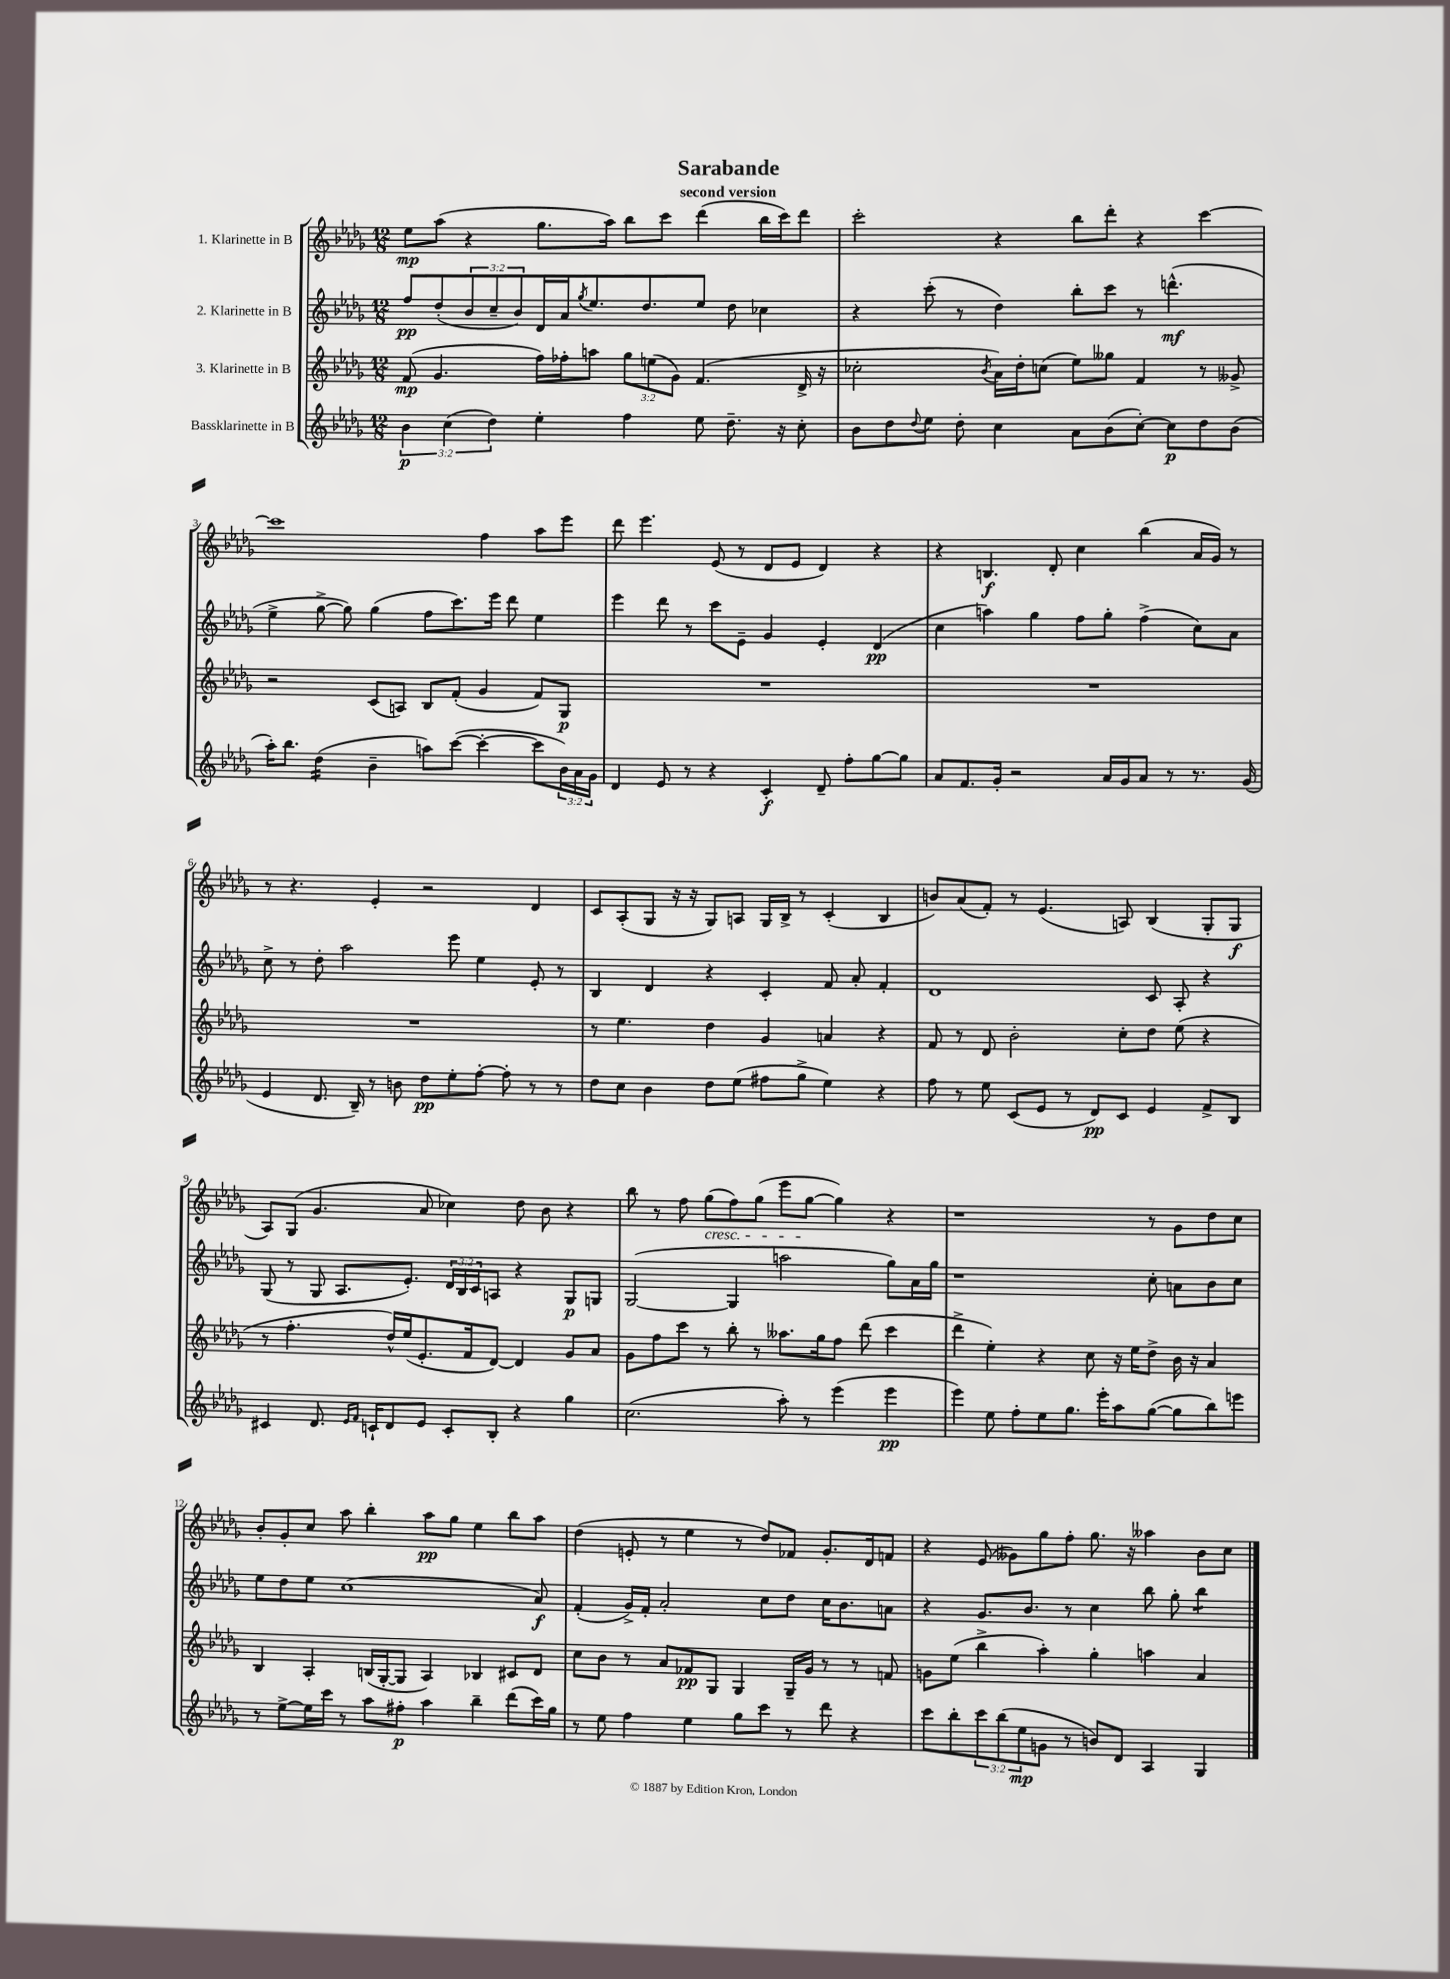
\header { title = "Sarabande" subtitle = "second version" }
<<
\new StaffGroup <<
\new Staff = "s0" \with { instrumentName = "1. Klarinette in B" } {
    \clef treble \key des \major \numericTimeSignature \time 12/8
    ees''8\mp aes''8( r4 ges''8. aes''16) bes''8 c'''8 des'''4( bes''16 c'''16) des'''8 |
    c'''2-. r4 bes''8 des'''8-. r4 c'''4~ |
    c'''1 f''4 aes''8 ees'''8 |
    des'''8 ees'''4. ees'8( r8 des'8 ees'8 des'4) r4 |
    r4 b4.\f des'8-. c''4 bes''4( aes'16 ges'16) r8 |
    r8 r4. ees'4-. r2 des'4 |
    c'8 aes8-.( ges8 r16 r16 ges8) a8 ges16 bes16-> r8 c'4-.( bes4 |
    b'8) aes'8( f'8-.) r8 ees'4.( a8) bes4( ges8-. ges8\f |
    aes8) ges8( ges'4. aes'8 ces''4) des''8 bes'8 r4 |
    bes''8 r8 f''8 ges''8\cresc( f''8) ges''8( ees'''8 ges''8~\! ges''4) r4 |
    r1 r8 ges'8 des''8 c''8 |
    bes'8-. ges'8-. c''8 aes''8 bes''4-. aes''8\pp ges''8 ees''4 bes''8 aes''8 |
    des''4( e'8-. r8 ees''4 r8 des''8) fes'8 ges'8.-. des'16 f'8 |
    r4 ees'8( geses'8) ges''8 f''8-. ges''8. r16 aeses''4 bes'8 c''8 \bar "|." |
}
\new Staff = "s1" \with { instrumentName = "2. Klarinette in B" } {
    \clef treble \key des \major \numericTimeSignature \time 12/8 \override Staff.TupletNumber.text = #tuplet-number::calc-fraction-text
    f''8\pp des''8-.( \tuplet 3/2 { bes'8 c''8-- bes'8) } des'16 aes'16 \acciaccatura { ges''8 } ees''8. des''8. ees''8 des''8 ces''4 |
    r4 c'''8-.( r8 des''4) bes''8-. c'''8 r8 d'''4.-^\mf( |
    ees''4-> ges''8~-> ges''8) ges''4( f''8 c'''8.) ees'''16 des'''8 ees''4 |
    ees'''4 des'''8 r8 c'''8 ees'8-- ges'4 ees'4-. des'4\pp( |
    c''4 a''4) ges''4 f''8 ges''8-. f''4->( c''8) aes'8 |
    c''8-> r8 des''8-. aes''2 ees'''8 ees''4 ees'8-. r8 |
    bes4 des'4 r4 c'4-. f'8 aes'8-. f'4-. |
    des'1 c'8 aes8-. r4 |
    ges8( r8 ges8 aes8. ees'8.-.) \tuplet 3/2 { des'16 bes16 c'16 } a8 r4 ges8\p g8 |
    ges2~( ges4 a''2 ges''8) aes'16 ges''16 |
    r1 c''8-. a'8 bes'8 c''8 |
    ees''8 des''8 ees''8 c''1( aes'8\f) |
    f'4-.( ges'16->) f'16-. aes'2-. c''8 des''8 c''16 bes'8. a'8 |
    r4 ges'8. bes'8. r8 c''4 bes''8 ges''8-. bes''4:8 \bar "|." |
}
\new Staff = "s2" \with { instrumentName = "3. Klarinette in B" } {
    \clef treble \key des \major \numericTimeSignature \time 12/8 \override Staff.TupletNumber.text = #tuplet-number::calc-fraction-text
    f'8\mp( ges'4. f''16) fes''16-. a''8 \tuplet 3/2 { ges''8 e''8( ges'8) } f'4.( des'16-> r16 |
    ces''2-. \acciaccatura { bes'8 } aes'16) des''16-. c''8( ees''8) geses''8 f'4 r8 geses'8-> |
    r2 c'8( a8) bes8 f'8-.( ges'4 f'8) ges8\p |
    R1. |
    R1. |
    R1. |
    r8 ees''4. des''4 ges'4 a'4 r4 |
    f'8 r8 des'8 bes'2-. c''8-. des''8 ees''8( r4 |
    r8 f''4.-. des''16-^) ees''16( ees'8.-. f'16 des'8~) des'4 ges'8 aes'8 |
    ges'8 f''8 c'''8 r8 bes''8-. r8 aeses''8. ges''16 f''8 des'''8( c'''4 |
    des'''4-> ees''4-.) r4 c''8 r16 ees''16 des''8-> bes'16 r16 aes'4 |
    bes4 aes4-. b16( ges16~-. ges8 aes4) bes4 cis'8 des'8 |
    c''8 bes'8 r8 aes'8 fes'8\pp ges8 ges4 ges16-- ges'16 r8 r8 f'8 |
    g'8 ees''8( bes''4-> aes''4-.) ges''4-. a''4 aes'4 \bar "|." |
}
\new Staff = "s3" \with { instrumentName = "Bassklarinette in B" } {
    \clef treble \key des \major \numericTimeSignature \time 12/8 \override Staff.TupletNumber.text = #tuplet-number::calc-fraction-text
    \tuplet 3/2 { bes'4\p c''4( des''4) } ees''4-. f''4 ees''8 des''8.-- r16 c''8-. |
    bes'8 des''8 \appoggiatura { des''8 } ees''8 des''8-. c''4 aes'8 bes'8( c''8~-.) c''8\p des''8 bes'8( |
    aes''16-.) bes''8. des''4:16( bes'4-- a''8) c'''8~( c'''4~-. c'''8 \tuplet 3/2 { bes'16) aes'16 ges'16 } |
    des'4 ees'8 r8 r4 c'4-.\f des'8-- f''8-. ges''8~ ges''8 |
    aes'8 f'8. ges'16-. r2 aes'16 ges'16 aes'8 r8 r8. ges'16( |
    ees'4 des'8. bes16--) r8 b'8 des''8\pp ees''8-. f''8~-. f''8-. r8 r8 |
    des''8 c''8 bes'4 des''8 ees''8( fis''8 ges''8-> ees''4) r4 |
    f''8 r8 ees''8 c'8( ees'8 r8 des'8\pp) c'8 ees'4 f'8-> bes8 |
    cis'4 des'8. \grace { ees'16 f'16 } c'16-! des'8 ees'8 c'8-. bes8-. r4 ges''4 |
    c''2.( aes''8-.) r8 ees'''4( ees'''4\pp |
    ees'''4) ees''8 f''8-. ees''8 ges''8. ees'''16-. aes''8 ges''8~( ges''8 bes''8) e'''8 |
    r8 ees''8~-> ees''16 c'''16 r8 aes''8 fis''8-.\p aes''4 bes''4-- des'''8( c'''16) ges''16 |
    r8 ees''8 f''4 ees''4 ges''8 c'''8 r8 des'''8 r4 |
    c'''8 bes''8-. \tuplet 3/2 { c'''8 bes''8( ees''8\mp } g'8 r8 b'8) des'8 aes4 ges4 \bar "|." |
}
>>
>>
